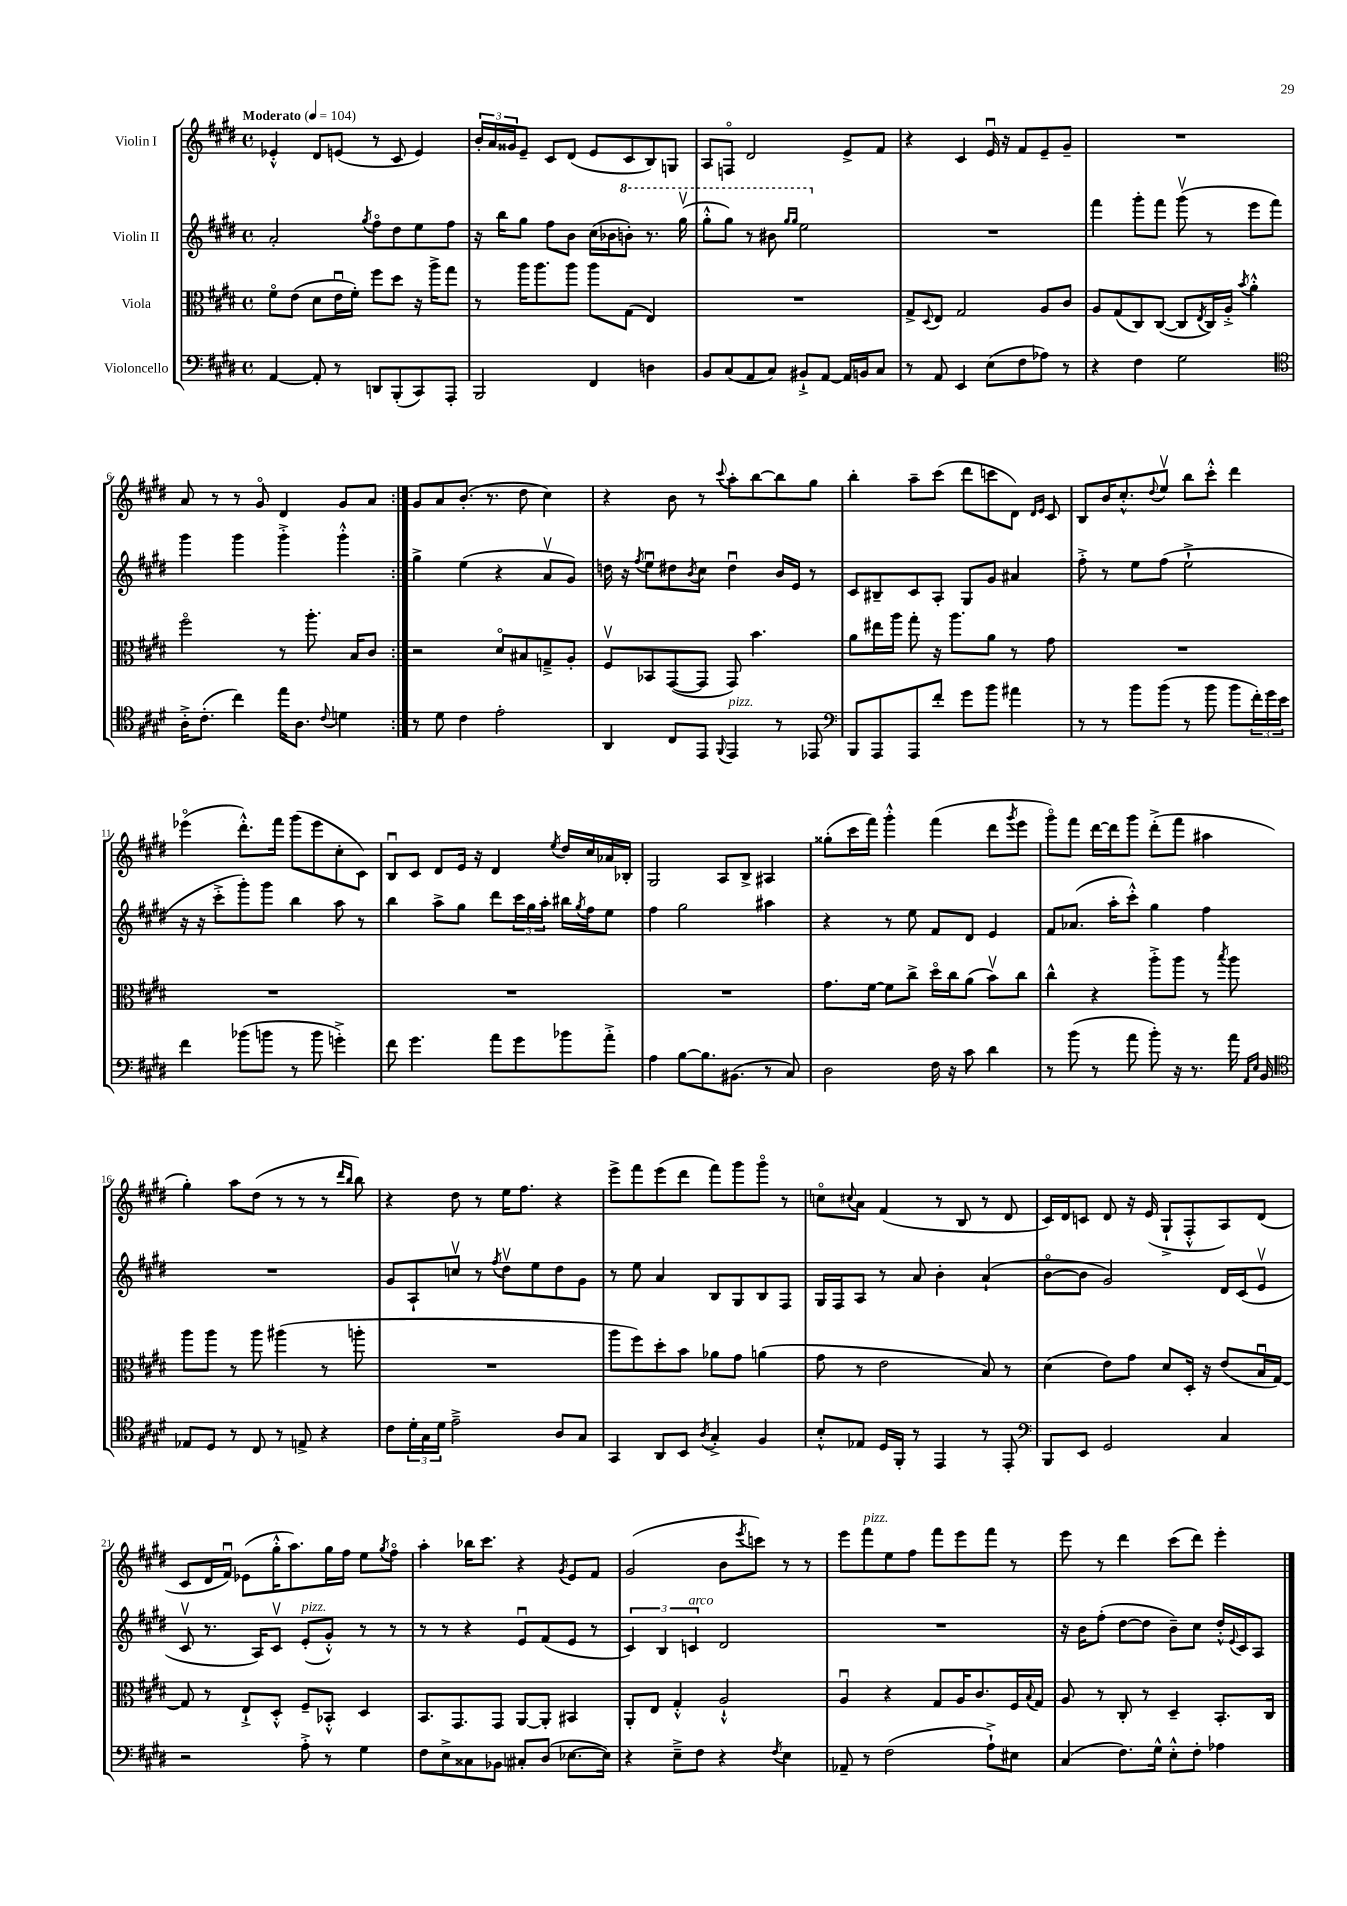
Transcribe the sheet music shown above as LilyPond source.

<<
\new StaffGroup <<
\new Staff = "s0" \with { instrumentName = "Violin I" } {
    \clef treble \key e \major \defaultTimeSignature \time 4/4 \tempo "Moderato" 4 = 104
    \repeat volta 2 { ees'4-.-^ dis'8 e'8( r8 cis'8 e'4) |
    \tuplet 3/2 { b'16-. a'16 gisis'16 } e'8-- cis'8 dis'8( e'8 cis'8 b8) g8 |
    a8 f8\flageolet dis'2 e'8-> fis'8 |
    r4 cis'4 e'16\downbow r16 fis'8 e'8-- gis'8-- |
    R1 |
    a'8 r8 r8 gis'8\flageolet dis'4 gis'8 a'8 | }
    gis'8 a'8 b'8.-.( r8. dis''8 cis''4) |
    r4 b'8 r8 \appoggiatura { cis'''8 } a''8-. b''8~ b''8 gis''8 |
    b''4-. a''8-- cis'''8( dis'''8 c'''8 dis'8) \grace { dis'16 e'16 } cis'8 |
    b8 b'16 cis''8.-.-^ \appoggiatura { dis''8 } e''8\upbow b''8 cis'''8-.-^ dis'''4 |
    ees'''4\flageolet( dis'''8.-.-^) fis'''16 gis'''8( ees'''8 cis''8-. cis'8) |
    b8\downbow cis'8 dis'8 e'16 r16 dis'4 \acciaccatura { e''8 } dis''16 cis''16 aes'16 bes16-. |
    gis2 a8 b8-> ais4 |
    gisis''8-.( cis'''16 fis'''16) gis'''4-.-^ fis'''4( dis'''8 \acciaccatura { gis'''8 } e'''8 |
    gis'''8\flageolet) fis'''8 dis'''16~ dis'''16 gis'''8 dis'''8-.->( fis'''8 ais''4 |
    gis''4-.) a''8 dis''8( r8 r8 r8 \grace { dis'''16 b''16 } b''8) |
    r4 dis''8 r8 e''16 fis''8. r4 |
    e'''8-> fis'''8 e'''8( dis'''8 fis'''8) gis'''8 gis'''8\flageolet r8 |
    c''8\flageolet \appoggiatura { cis''8 } a'8 fis'4( r8 b8 r8 dis'8 |
    cis'16) dis'16 c'8 dis'8 r16 e'16( gis8-!-> fis8-.-^ a8) dis'8( |
    cis'8 dis'16 fis'16\downbow) ees'8( gis''16-.-^ a''8.) gis''16 fis''16 e''8 \acciaccatura { gis''8 } fis''8\flageolet |
    a''4-. bes''16 cis'''8. r4 \acciaccatura { gis'8 } e'8 fis'8 |
    gis'2( b'8 \acciaccatura { e'''8 } c'''8) r8 r8 |
    e'''8 fis'''8^\markup { \italic "pizz." } e''8 fis''8 fis'''8 e'''8 fis'''8 r8 |
    e'''8 r8 dis'''4 cis'''8( dis'''8) e'''4-. \bar "|." |
}
\new Staff = "s1" \with { instrumentName = "Violin II" } {
    \clef treble \key e \major \defaultTimeSignature \time 4/4
    \repeat volta 2 { a'2-. \acciaccatura { gis''8 } fis''8\flageolet dis''8 e''8 fis''8 |
    r16 b''16 gis''8 fis''8 b'8 cis''16( bes'16 \ottava #1 b''!8-.) r8. gis'''16\upbow( |
    gis'''8-.-^ gis'''8) r8 bis''8 \grace { gis'''16 gis'''16 } e'''2 \ottava #0 |
    R1 |
    fis'''4 gis'''8-. fis'''8 gis'''8\upbow( r8 e'''8 fis'''8) |
    gis'''4 gis'''4 gis'''4-.-> gis'''4-.-^ | }
    gis''4-> e''4( r4 a'8\upbow gis'8) |
    d''16 r16 \acciaccatura { fis''8 } e''8\downbow dis''8 \acciaccatura { b'8 } cis''8 dis''4\downbow b'16 e'16 r8 |
    cis'8 bis8-- cis'8 a8-. gis8 gis'8 ais'4 |
    fis''8-.-> r8 e''8 fis''8( e''2-!-> |
    r16 r16 cis'''8-.-> gis'''8-.) gis'''8 b''4 a''8 r8 |
    b''4 a''8-> gis''8 dis'''8 \tuplet 3/2 { cis'''16 gis''16 a''16-. } bis''16 \acciaccatura { gis''8 } fis''16 e''8 |
    fis''4 gis''2 ais''4 |
    r4 r8 e''8 fis'8 dis'8 e'4 |
    fis'8 aes'8.( a''16-. cis'''8-.-^) gis''4 fis''4 |
    R1 |
    gis'8 a8-! c''8\upbow r8 \acciaccatura { fis''8 } dis''8\upbow e''8 dis''8 gis'8 |
    r8 e''8 a'4 b8 gis8 b8 fis8 |
    gis16 fis16 a8 r8 a'8 b'4-. a'4-!( |
    b'8~\flageolet b'8 gis'2) dis'16 cis'16( e'8\upbow |
    cis'8\upbow r8. a16) cis'8\upbow e'8-.^\markup { \italic "pizz." }( gis'8-.-^) r8 r8 |
    r8 r8 r4 e'8\downbow fis'8( e'8 r8 |
    \tuplet 3/2 { cis'4) b4 c'4^\markup { \italic "arco" } } dis'2 |
    R1 |
    r16 b'16 fis''8-.( dis''8~ dis''8 b'8--) cis''8 dis''16-.-^ \appoggiatura { e'8 } cis'16 a8 \bar "|." |
}
\new Staff = "s2" \with { instrumentName = "Viola" } {
    \clef alto \key e \major \defaultTimeSignature \time 4/4
    \repeat volta 2 { fis'8\flageolet e'8( dis'8 e'16\downbow fis'16-.) fis''8 dis''8 r16 a''16-> gis''8 |
    r8 a''16 a''8. a''8 a''8 gis8( e4) |
    R1 |
    gis8-> \appoggiatura { dis8 } e8 gis2 a8 cis'8 |
    a8 gis8( cis8) cis8~( cis8 \acciaccatura { e8 } cis16) a16-.-> \acciaccatura { b'8 } a'4-.-^ |
    fis''2\flageolet r8 a''8.-. b16 cis'8 | }
    r2 dis'8\flageolet bis8 g8---> a8-. |
    fis8\upbow bes,8 gis,8~( gis,8 gis,8) b'4. |
    a'8 eis''16 a''16 gis''8-. r16 a''8. a'8 r8 gis'8 |
    R1 |
    R1 |
    R1 |
    R1 |
    gis'8. fis'16~ fis'8 cis''8-> dis''16\flageolet cis''16 a'8( b'8\upbow) cis''8 |
    cis''4-^ r4 a''8-.-> a''8 r8 \acciaccatura { b''8 } a''8 |
    a''8 a''8 r8 a''8 ais''4( r8 a''8-. |
    R1 |
    a''8 fis''8) dis''8-. b'8 aes'8 gis'8 a'4( |
    gis'8 r8 e'2 b8) r8 |
    dis'4( e'8) gis'8 dis'8 dis16-. r16 e'8( b16\downbow gis16~) |
    gis8 r8 e8-!-> dis8-.-^ fis8-- bes,8-.-^ dis4 |
    b,8. gis,8. gis,8 a,8~ a,8-. bis,4 |
    a,8-. e8 gis4-.-^ a2-!-^ |
    a4\downbow r4 gis8 a16 cis'8. fis16 \appoggiatura { b8 } gis16 |
    a8 r8 cis8-. r8 dis4-- b,8.-. cis16 \bar "|." |
}
\new Staff = "s3" \with { instrumentName = "Violoncello" } {
    \clef bass \key e \major \defaultTimeSignature \time 4/4
    \repeat volta 2 { a,4~ a,8-. r8 d,8 b,,8-.( cis,8) a,,8-. |
    b,,2 fis,4 d4 |
    b,8 cis8( a,8 cis8) bis,8-!-> a,8~ a,16 b,16 cis8 |
    r8 a,8 e,4 e8( fis8 aes8) r8 |
    r4 fis4 gis2 |
    \clef tenor a16-.-> cis'8.-.( cis''4) e''16 a8. \appoggiatura { cis'8 } d'4 | }
    r8 dis'8 cis'4 e'2-. |
    a,4 cis8 e,8 \appoggiatura { fis,8 } e,4^\markup { \italic "pizz." } r8 ees,8 |
    \clef bass b,,8 a,,8 a,,8 fis'8-. gis'8 b'8 ais'4 |
    r8 r8 b'8 b'8( r8 b'8 b'8 \tuplet 3/2 { fis'16-.) gis'16 e'16 } |
    fis'4 bes'8( b'8 r8 b'8 g'4-.->) |
    fis'8 gis'4. a'8 gis'8 bes'8 a'8-.-> |
    a4 b8~ b8. bis,8.( r8 cis8) |
    dis2 fis16 r16 cis'8 dis'4 |
    r8 b'8( r8 a'8 b'8-.) r16 r8. a'16 \grace { a,16 e16 } b,16 |
    \clef tenor ees8 dis8 r8 cis8 r8 e8-> r4 |
    cis'8 \tuplet 3/2 { dis'16-. gis16 dis'16 } e'2---> a8 gis8 |
    gis,4 a,8 b,8 \acciaccatura { a8 } gis4-.-> fis4 |
    b8-.-^ ees8 dis16 fis,16-. r8 e,4 r8 e,8-. |
    \clef bass b,,8 e,8 gis,2 cis4 |
    r2 a8-.-> r8 gis4 |
    fis8 e8-> cisis8 bes,8 cis8-. dis8( ees8.~ ees16) |
    r4 e8---> fis8 r4 \acciaccatura { fis8 } e4 |
    aes,8-- r8 fis2( a8-!->) eis8 |
    cis4( fis8.) gis16-^ e8-.-^ fis8-. aes4 \bar "|." |
}
>>
>>
